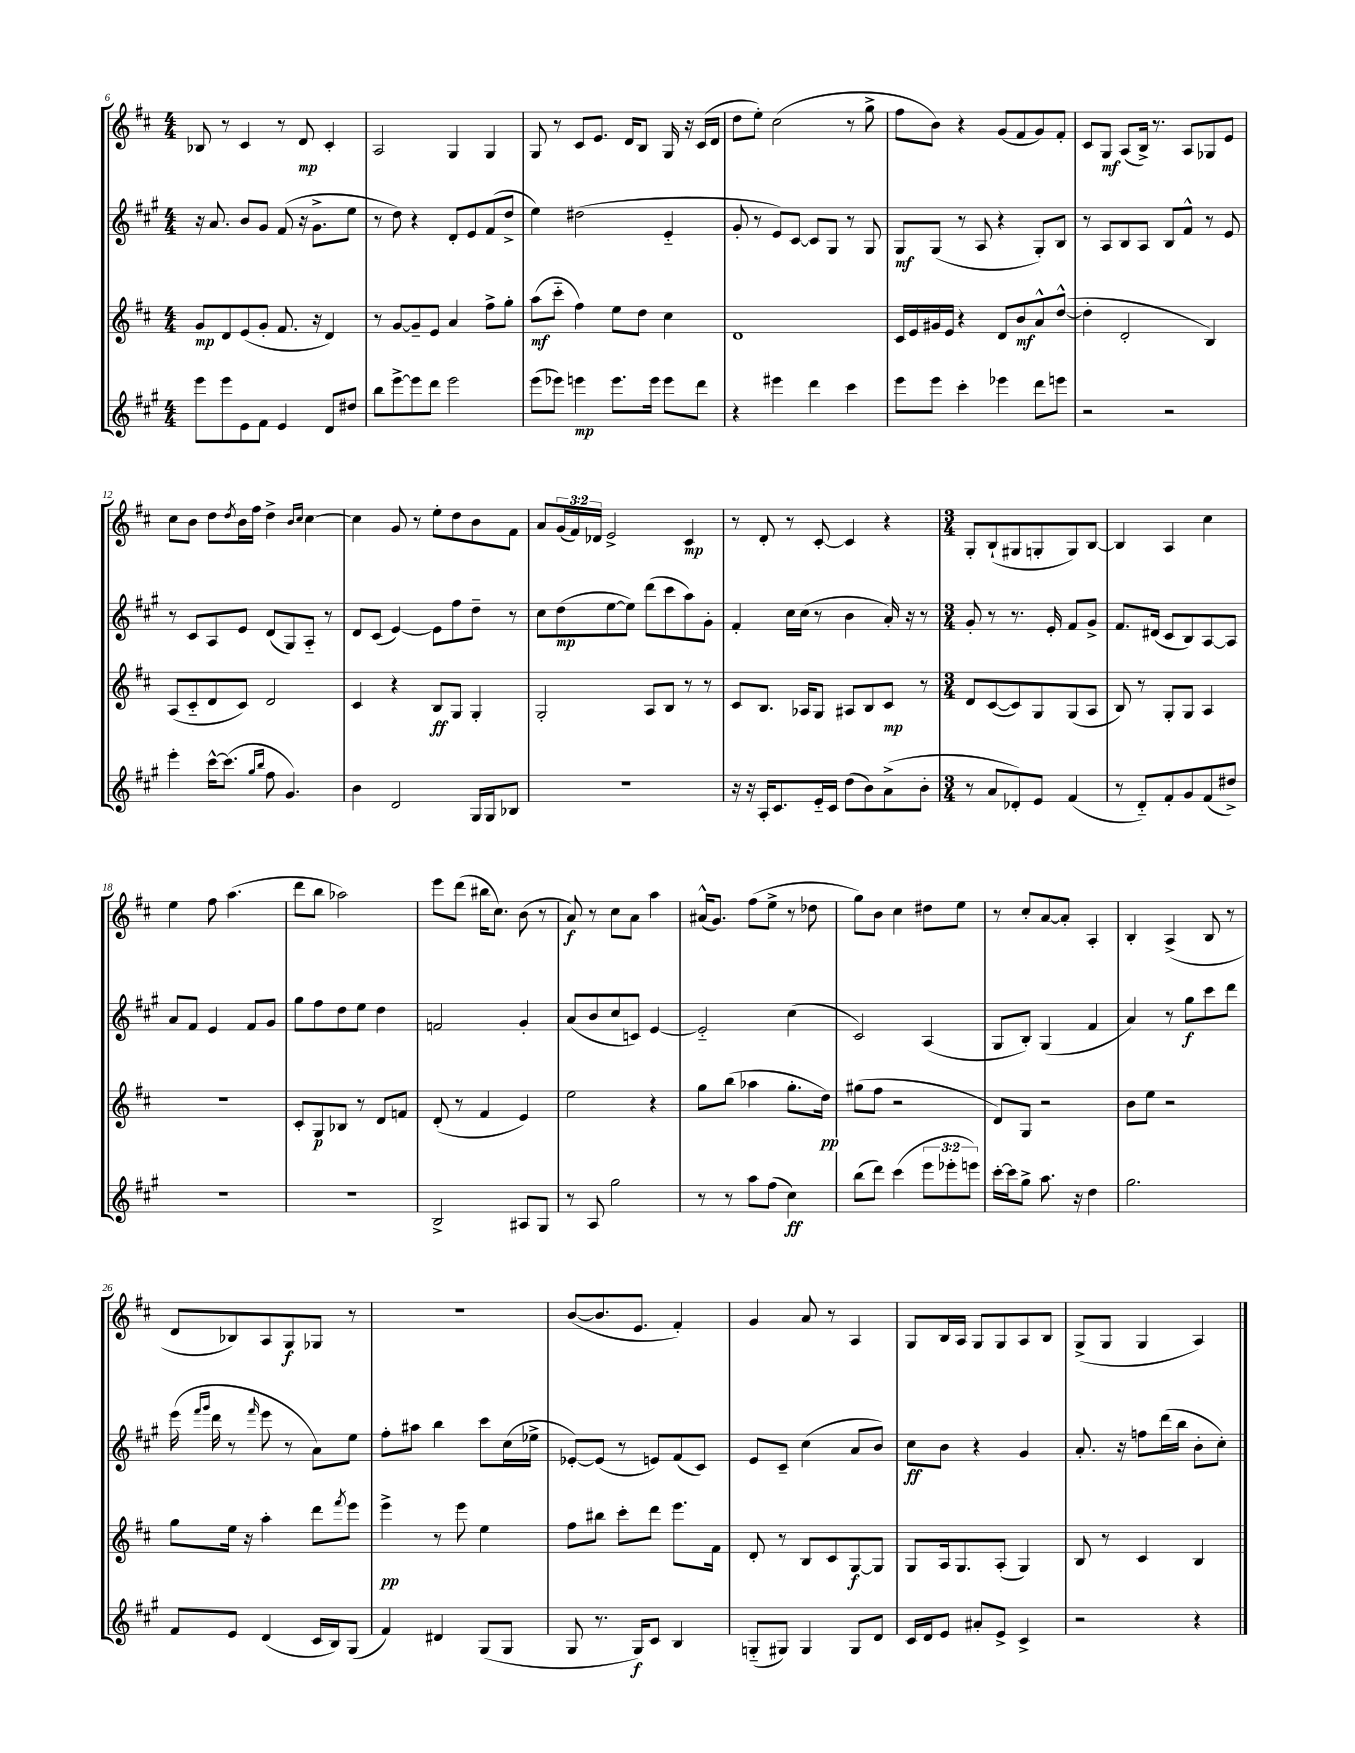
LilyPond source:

<<
\new StaffGroup <<
\new Staff = "s0" {
    \clef treble \key d \major \numericTimeSignature \time 4/4 \override Staff.TupletNumber.text = #tuplet-number::calc-fraction-text
    bes8 r8 cis'4 r8 d'8\mp cis'4-. |
    a2 g4 g4 |
    g8 r8 cis'8 e'8. d'16 b8 g16 r16 cis'16( d'16 |
    d''8 e''8-.) cis''2( r8 g''8-> |
    fis''8 b'8) r4 g'8( fis'8 g'8) fis'8-. |
    cis'8 g8\mf a8( b16->) r8. a8 ges8 e'8 |
    cis''8 b'8 d''8 \acciaccatura { d''8 } b'16 fis''16 d''4-> \grace { b'16 cis''16 } cis''4~ |
    cis''4 g'8 r8 e''8-. d''8 b'8 fis'8 |
    a'8 \tuplet 3/2 { g'16( fis'16) des'16 } e'2-> cis'4\mp |
    r8 d'8-. r8 cis'8~-. cis'4 r4 |
    \numericTimeSignature \time 3/4 g8-. b8-!( gis8 g8-. g8) b8~ |
    b4 a4 cis''4 |
    e''4 fis''8 a''4.( |
    d'''8 b''8 aes''2) |
    e'''8 d'''8( bis''16 cis''8.) b'8( r8 |
    a'8\f) r8 cis''8 a'8 a''4 |
    ais'16-^( g'8.) fis''8( e''8-> r8 des''8 |
    g''8) b'8 cis''4 dis''8 e''8 |
    r8 cis''8-. a'8~ a'8-. a4-. |
    b4-. a4->( b8 r8 |
    d'8 bes8) a8 g8\f ges8 r8 |
    R2. |
    b'8~( b'8. e'8. fis'4-.) |
    g'4 a'8 r8 a4 |
    g8 b16 a16 g8 g8 a8 b8 |
    g8->( g8 g4 a4) \bar "|." |
}
\new Staff = "s1" {
    \clef treble \key a \major \numericTimeSignature \time 4/4
    r16 a'8. b'8 gis'8 fis'8( r16 gis'8.-> e''8 |
    r8 d''8) r4 d'8-. e'8 fis'8( d''8-> |
    e''4) dis''2( e'4-_ |
    gis'8-. r8 e'8) cis'8~ cis'8 gis8 r8 gis8 |
    gis8\mf gis8( r8 a8 r4 gis8-.) b8 |
    r8 a8 b8 a8 b8 fis'8-^ r8 e'8 |
    r8 cis'8 a8 e'8 d'8( gis8) a8-_ r8 |
    d'8 cis'8( e'4~) e'8 fis''8 d''8-- r8 |
    cis''8 d''8\mp( e''8~ e''8) d'''8( cis'''8 a''8) gis'8-. |
    fis'4-. cis''16 cis''16( r8 b'4 a'16-.) r16 r8 |
    \numericTimeSignature \time 3/4 gis'8-. r8 r8. e'16-. fis'8 gis'8-> |
    fis'8. dis'16( cis'8 b8) a8~ a8 |
    a'8 fis'8 e'4 fis'8 gis'8 |
    gis''8 fis''8 d''8 e''8 d''4 |
    f'2 gis'4-. |
    a'8( b'8 cis''8 c'8) e'4~ |
    e'2-_ cis''4( |
    cis'2) a4( |
    gis8 b8-.) gis4( fis'4 |
    a'4) r8 gis''8\f cis'''8 d'''8 |
    e'''16( \grace { fis'''16 gis'''16 } d'''16 r8 \grace { fis'''16 } e'''8 r8 a'8) e''8 |
    fis''8-. ais''8 b''4 cis'''8 cis''16( ees''16-> |
    ees'8~-.) ees'8( r8 e'8) fis'8( cis'8) |
    e'8 cis'8-- cis''4( a'8 b'8) |
    cis''8\ff b'8 r4 gis'4 |
    a'8.-. r16 f''8 d'''16( b''16 b'8-. cis''8-.) \bar "|." |
}
\new Staff = "s2" {
    \clef treble \key d \major \numericTimeSignature \time 4/4
    g'8\mp d'8 e'8( g'8-. fis'8. r16 d'4) |
    r8 g'8~ g'8-- e'8 a'4 fis''8-> g''8-. |
    a''8\mf( cis'''8-_ fis''4) e''8 d''8 cis''4 |
    d'1 |
    cis'16 e'16 gis'16 e'16 r4 d'8 b'8\mf a'8-^ d''8~-^( |
    d''4-. d'2-. b4) |
    a8( cis'8-_ d'8 cis'8) d'2 |
    cis'4 r4 b8\ff g8 g4-. |
    g2-. a8 b8 r8 r8 |
    cis'8 b8. aes16 g8 ais8 b8 cis'8\mp r8 |
    \numericTimeSignature \time 3/4 d'8 cis'8~( cis'8) g8 g8( a8 |
    b8) r8 g8-. g8 a4 |
    R2. |
    cis'8-. g8\p bes8 r8 d'8 f'8 |
    d'8-.( r8 fis'4 e'4) |
    e''2 r4 |
    g''8 b''8( aes''4 g''8.-. d''16\pp) |
    gis''8( fis''8 r2 |
    d'8) g8 r2 |
    b'8 e''8 r2 |
    g''8 e''16 r16 a''4-. d'''8 \acciaccatura { fis'''8 } e'''8 |
    e'''4->\pp r8 e'''8 e''4 |
    fis''8 bis''8 cis'''8-. d'''8 e'''8. fis'16 |
    d'8-. r8 b8 cis'8 g8~\f g8 |
    g8 a16 g8. a8-.( g4) |
    b8 r8 cis'4 b4 \bar "|." |
}
\new Staff = "s3" {
    \clef treble \key a \major \numericTimeSignature \time 4/4 \override Staff.TupletNumber.text = #tuplet-number::calc-fraction-text
    e'''8 e'''8 e'8 fis'8 e'4 d'8 dis''8 |
    b''8 e'''8~-> e'''8 d'''8 e'''2 |
    e'''8( ees'''8) e'''4\mp e'''8. e'''16 e'''8 d'''8 |
    r4 eis'''4 d'''4 cis'''4 |
    e'''8 e'''8 cis'''4-. ees'''4 d'''8 e'''8 |
    r2 r2 |
    e'''4-. cis'''16~-^ cis'''8.( \grace { gis''16 b''16 } fis''8 gis'4.) |
    b'4 d'2 gis16 gis16 bes8 |
    R1 |
    r16 r16 a16-. cis'8. e'16-_ cis'16 d''8( b'8) a'8->( b'8-. |
    \numericTimeSignature \time 3/4 r8 a'8 des'8-.) e'8 fis'4( |
    r8 d'8-_) fis'8-. gis'8 fis'8( dis''8->) |
    R2. |
    R2. |
    b2-> ais8 gis8 |
    r8 a8 gis''2 |
    r8 r8 a''8 fis''8( cis''4\ff) |
    b''8( d'''8) cis'''4( \tuplet 3/2 { e'''8 ees'''8-. e'''8) } |
    cis'''16~-. cis'''16 gis''8-> a''8. r16 d''4 |
    gis''2. |
    fis'8 e'8 d'4( cis'16 b16) gis8( |
    fis'4) dis'4 gis8( gis8 |
    gis8 r8. gis16\f) cis'8 b4 |
    g8-_( gis8) gis4 gis8 d'8 |
    cis'16 d'16 e'8 ais'8-. e'8-> cis'4-> |
    r2 r4 \bar "|." |
}
>>
>>
\layout { \context { \Score currentBarNumber = #6 } }
